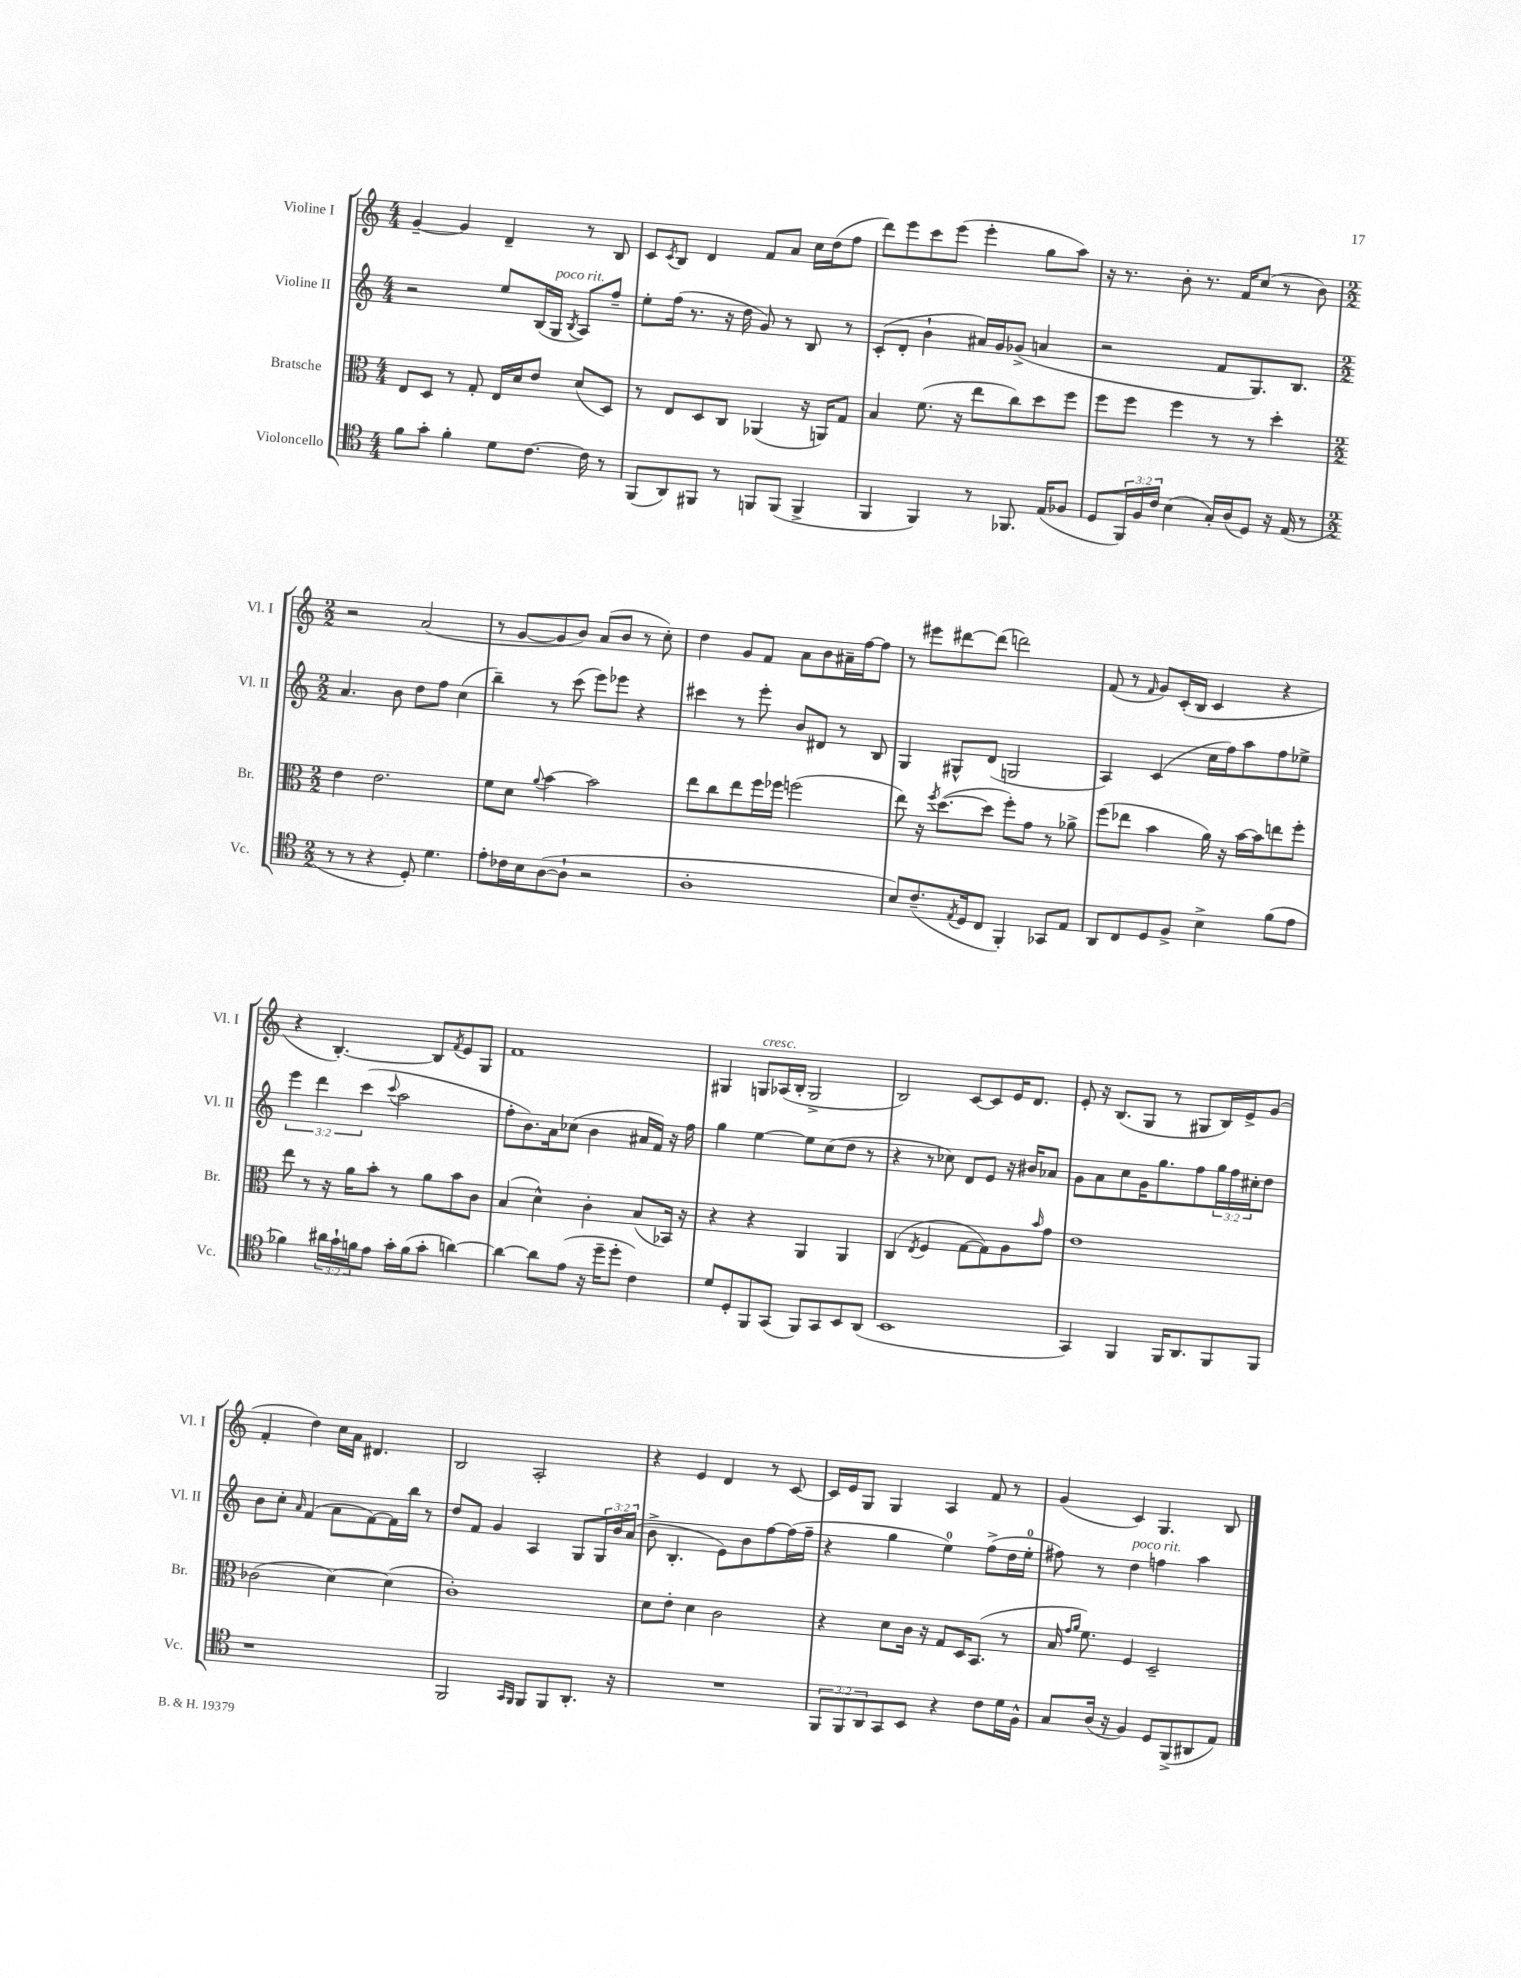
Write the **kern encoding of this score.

**kern	**kern	**kern	**kern
*staff4	*staff3	*staff2	*staff1
*clefC4	*clefC3	*clefG2	*clefG2
*k[]	*k[]	*k[]	*k[]
*M4/4	*M4/4	*M4/4	*M4/4
8f	8E	2r	[4g~
8g'	8D	.	.
4f'	8r	.	4g]
.	8G'	.	.
8d	16E	8ee	4d~
.	16d	.	.
[8.c	8e	(16B	.
.	.	16G	.
.	.	8qB	.
.	(8d	8A)	8r
16c]	.	.	.
8r	8D)	8ff~	8B
=	=	=	=
(8FF	8r	8ee'	8c
.	.	.	8qc
8AA)	8E	(16ff	8B
.	.	8.r	.
8FF#	8D	.	4d
8r	8C	16r	.
.	.	16dd	.
8FF	(4AA-	8g)	8f
(8FF	.	8r	8a
4FF^	16r	8B	16cc
.	16AA)	.	(16dd
.	8G	8r	8ff
=	=	=	=
4FF	4B	(8c'	8ddd)
.	.	8d'	8eee
4FF)	(8.f	4b`	8ccc
.	.	.	(8eee
.	16r	.	.
8r	8ee	16a#)	4eee'
.	.	16g	.
8.FF-	8cc)	(8g-^	.
.	8dd	4a	8gg
(16E	.	.	.
8F-	8ff	.	8aa)
=	=	=	=
8D	8ff	2r	16r
.	.	.	8.r
24FF)	8ff	.	.
24F	.	.	.
24c	.	.	.
(4B	4ff	.	8b'
.	.	.	8.r
16G')	8r	8f	.
(16A	.	.	16f
8D)	8r	8.G)	(8cc
16r	4dd'	.	8r
(16E	.	8.B	.
8r	.	.	8b)
=	=	=	=
*M2/2	*M2/2	*M2/2	*M2/2
8r	4e	4.a	2r
8r	.	.	.
4r	2.e	.	.
.	.	8b	.
8D')	.	8dd	(2a
4.d	.	8ff	.
.	.	(4cc	.
=	=	=	=
8e'	8f	4bb~)	8r
16c-	8d	.	[8g
16B	.	.	.
.	8qqa	.	.
([8A	[4b	8r	8g]
8A`]	.	(8ccc	8b)
2r	2b]	8eee)	(8a
.	.	8eee-	8b
.	.	4r	8r
.	.	.	8cc')
=	=	=	=
1A'	8ee	4ccc#	4dd
.	8cc	.	.
.	8ee	8r	8g
.	16ff	8eee'	8f
.	16ff-	.	.
.	(2ff	8b	8a
.	.	8d#	8b
.	.	8r	16a#~
.	.	.	[16ff
.	.	8B	8ff]
=	=	=	=
8B)	8ee)	4G	8r
(8.c~	16r	.	8eee#
.	8qff	.	.
.	([8.dd	.	.
.	.	8G#^^	[8ddd#
8qE	.	.	.
16D	.	.	.
8C	8dd]	(8d	(8ddd#]
4FF')	8ff')	2G	2ddd)
.	8g	.	.
8GG-	8r	.	.
8E	8a-^	.	.
=	=	=	=
8AA	(8ff	4A)	(8f
8C	8ee-	.	8r
.	.	.	16qqf
8D	4b	(4c	8g)
8F^	.	.	(16c'
.	.	.	16B
4B^	16a)	16cc	4c
.	16r	16ff)	.
.	[16b	8aa	.
.	16b]	.	.
(8f	8ee	8ff	4r
8e	8ff'	8ee-^	.
=	=	=	=
4f-)	8ee	6eee	4r
.	8r	.	.
.	.	6ddd	.
24a#	16r	.	[4.B')
24g`	.	.	.
.	16a	.	.
24f	.	(6ccc	.
8e	8b'	.	.
.	.	8qqccc	.
16g'	8r	2aa	.
(16f	.	.	.
8g'	8a	.	8B]
.	.	.	8qf
[4a)	8b	.	8e
.	8c	.	8G
=	=	=	=
4a_	(4B	8ff'	1f
.	.	8.b)	.
8a]	4d^^)	.	.
.	.	16a	.
(8e	.	(8cc-	.
16r	4c'	4b	.
16dd~	.	.	.
8dd'	.	.	.
4c)	(8B	16a#	.
.	.	16f)	.
.	16BB-)	16r	.
.	16r	16ff	.
=	=	=	=
8d	4r	4gg	4G#
8D'	.	.	.
8FF	4r	[4ee	8G
(8GG	.	.	(16A-
.	.	.	16B'
8FF)	4AA	8ee]	2G^
8GG	.	(8cc	.
8BB	4AA	8dd	.
(8AA	.	8r	.
=	=	=	=
1BB	(4C	4r	2B)
.	8qE	.	.
.	4F	8r	.
.	.	8cc-)	.
.	[8G	8d	[8c
.	8G])	8e	8c]
.	8A	16r	16e
.	.	16b#	8.d
.	16qqb	.	.
.	8g	8a-	.
=	=	=	=
4GG)	1e	8g	8e'
.	.	8a	16r
.	.	.	(8.B
4FF	.	8cc	.
.	.	16g	8G
.	.	8.gg	.
16FF	.	.	8r
8.AA	.	.	.
.	.	8ff	8G#
8FF	.	24gg	16B)
.	.	24ff	.
.	.	.	16e^
.	.	24cc#'	.
8FF	.	8dd	(8g
=	=	=	=
1r	(2c-	8b	4f'
.	.	8cc'	.
.	.	16qqa	.
.	.	(4f	4dd)
.	[4d)	8a	16cc
.	.	.	16a
.	.	[8f)	4.d#
.	(4d]	16f]	.
.	.	16bb	.
.	.	8r	.
=	=	=	=
2FF	1c')	8dd	2B
.	.	8f	.
.	.	4g	.
16qqGG	.	.	.
16qqFF	.	.	.
8FF	.	4A	2A'
8FF	.	.	.
8.AA'	.	8G	.
.	.	24G	.
.	.	24b	.
16r	.	.	.
.	.	(24a	.
=	=	=	=
1r	8d	8b^	4r
.	8e'	4.B'	.
.	4d	.	4e
.	2c	8e)	4d
.	.	8b	.
.	.	[8ff	8r
.	.	(16ff]	[8c
.	.	16ff~	.
=	=	=	=
12FF	4r	4r	16c]
.	.	.	16e
12FF	.	.	.
.	.	.	8G
12AA	.	.	.
8GG	8d	4gg	4G
8BB	16c	.	.
.	16r	.	.
4r	8G	4ee)	4A
.	16D	.	.
.	(8.BB	.	.
8c	.	(8ff^	8f
16d	8r	16dd	8r
16F^^	.	16ee'	.
=	=	=	=
8G	16B	8ff#)	(4g
.	16qqg	.	.
.	16qqa	.	.
.	8.f)	.	.
(16A	.	8r	.
16r	.	.	.
4F)	4F	4dd	4c)
8D	2D~	4ff	4.G
(8FF^	.	.	.
8AA#	.	4aa	.
8E)	.	.	8B
==	==	==	==
*-	*-	*-	*-
